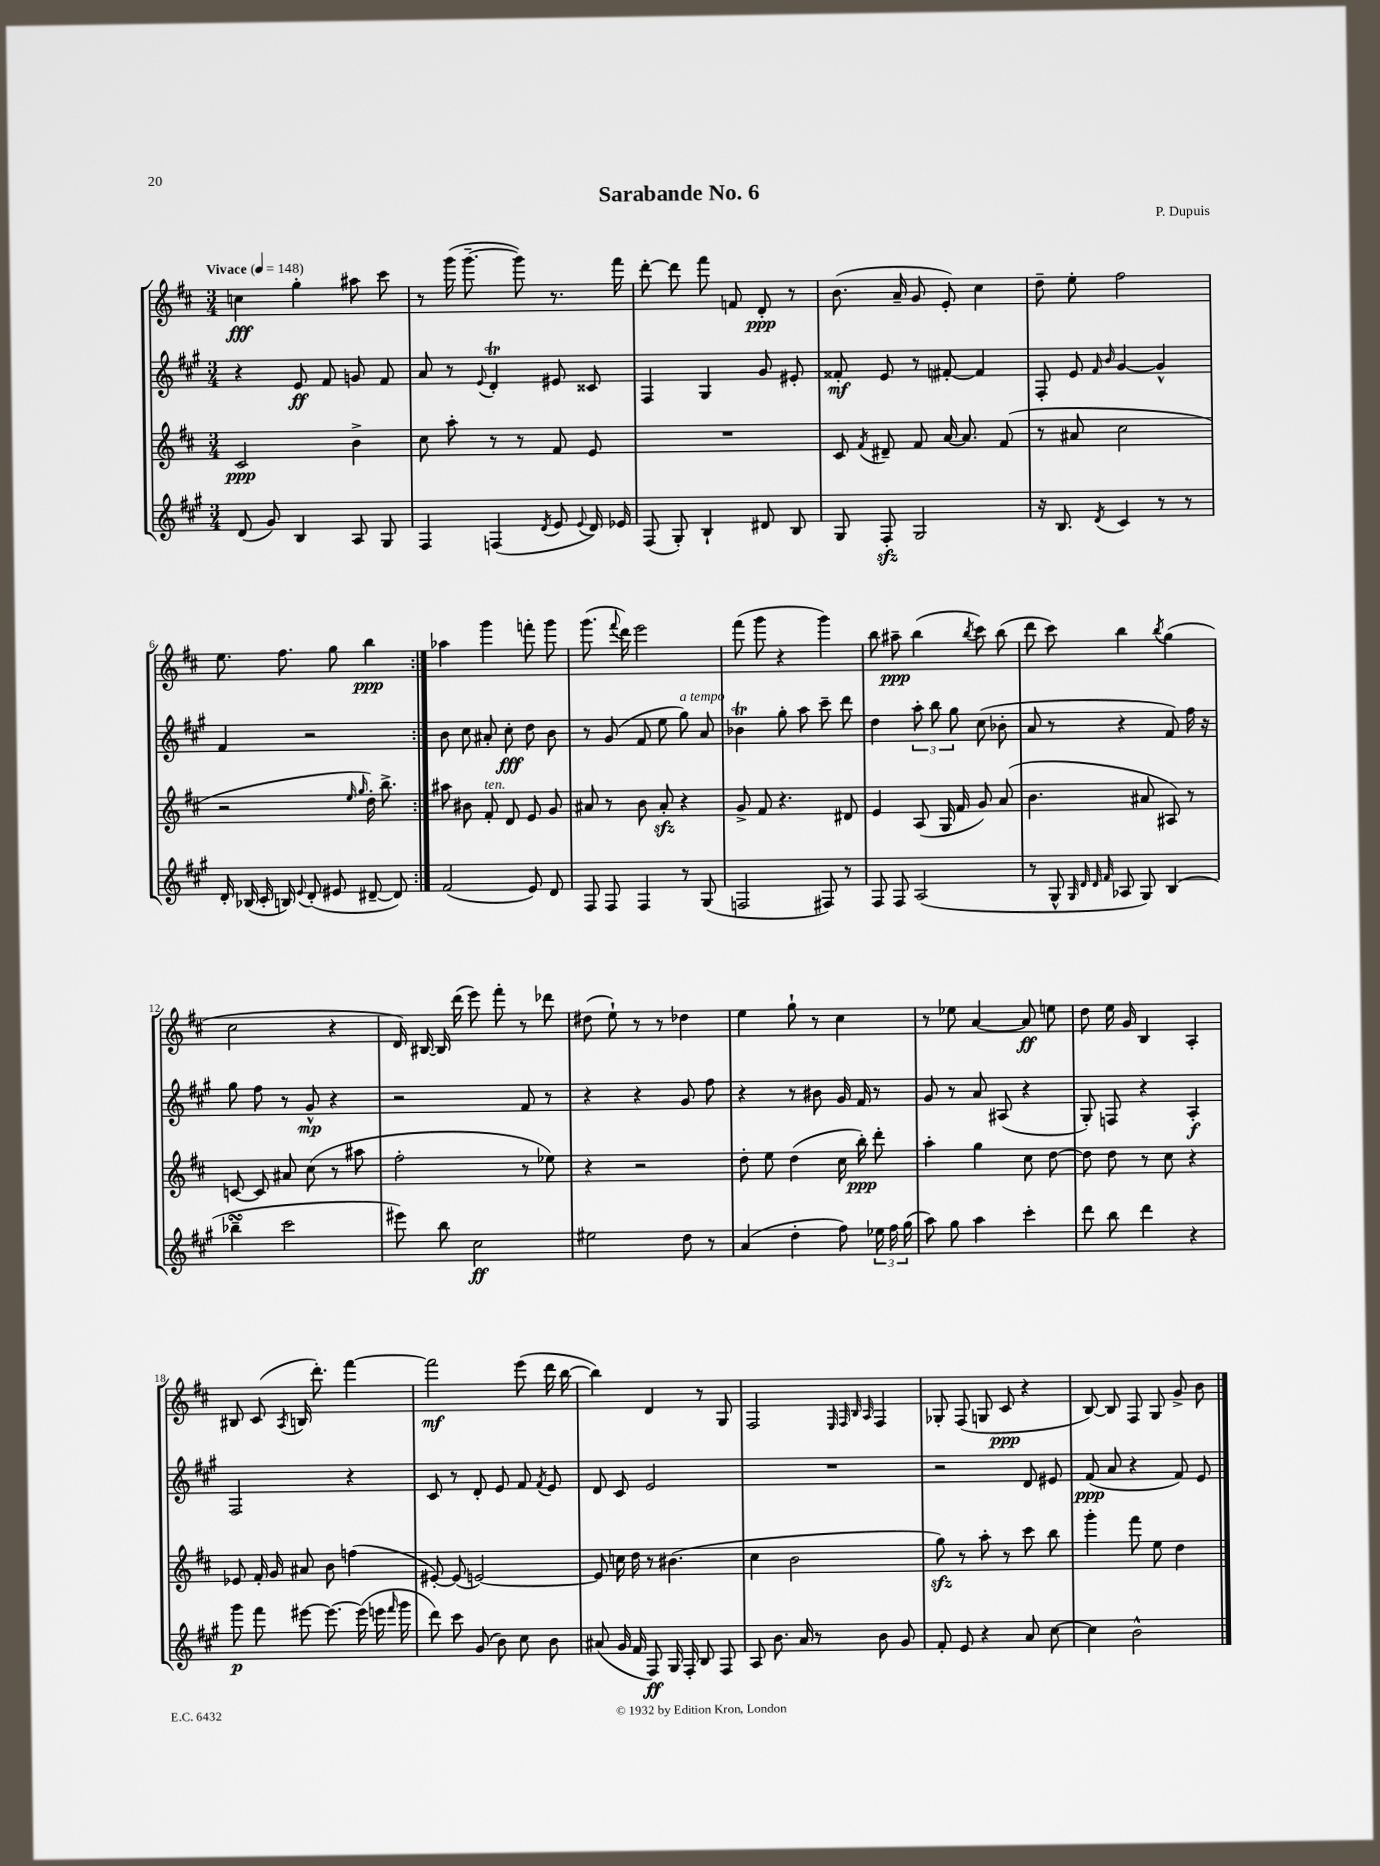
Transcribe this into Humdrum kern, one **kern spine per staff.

**kern	**kern	**kern	**kern
*staff4	*staff3	*staff2	*staff1
*clefG2	*clefG2	*clefG2	*clefG2
*k[f#c#g#]	*k[f#c#]	*k[f#c#g#]	*k[f#c#]
*M3/4	*M3/4	*M3/4	*M3/4
*MM148	*MM148	*MM148	*MM148
(8d/	2c#/	4r	4cc\
8g#/)	.	.	.
4B/	.	8e/	4gg'\
.	.	8f#/	.
8A/	4b^\	8g/	8aa#\
8G#/	.	8f#/	8ccc#\
=	=	=	=
4F#/	8cc#\	8a/	8r
.	8aa'\	8r	(16ggg\
.	.	.	[8.ggg~\
.	.	8qqe/	.
(4F/	8r	4d'/	.
.	8r	.	8ggg\])
8qd/	.	.	.
8e/	8f#/	8e#/	8.r
8qqe/	.	.	.
16d/)	8e/	8c##/	.
16e-/	.	.	16fff#\
=	=	=	=
(8F#/	2.r	4F#/	[8ddd'\
8G#'/)	.	.	8ddd\]
4B`/	.	4G#/	8fff#\
.	.	.	8f/
8d#/	.	8g#/	8d'/
8B/	.	8e#'/	8r
=	=	=	=
8G#/	8c#/	8f##'/	(8.b\
.	8qf#/	.	.
8F#'/	8d#~/	8e/	.
.	.	.	16a~/
2G#/	8f#/	8r	8g/
.	[16a/	[8f#'/	8e'/)
.	8.a/]	.	.
.	.	4f#/]	4cc#\
.	(8f#/	.	.
=	=	=	=
16r	8r	8F#'/	8dd~\
8.B/	.	.	.
.	8a#/	8e/	8ee'\
.	.	16qqf#/	.
8qd/	.	16qqb/	.
4c#/	2cc#\	[4g#/	2ff#\
8r	.	4g#^^/]	.
8r	.	.	.
=	=	=	=
16d'/	2r	4f#/	8.ee\
(16B-/	.	.	.
16c#'/	.	.	.
16B/)	.	.	8.ff#\
8qqe/	.	.	.
(8d'/	.	2r	.
8e#/	.	.	8gg\
.	16qqee/	.	.
.	16qqgg/	.	.
[8d#~/	16dd'\)	.	4bb\
.	8.bb^\	.	.
8d#/])	.	.	.
=:|!	=:|!	=:|!	=:|!
(2f#/	8aa#\	8b\	4aa-\
.	8b#\	8cc#\	.
.	8f#'/	8a#'/	4ggg\
.	8d/	8cc#'\	.
8e/)	8e/	8dd\	8fff'\
8d/	8g/	8b\	8ggg\
=	=	=	=
8F#/	8a#/	8r	(8.ggg\
8F#/	8r	(8g#/	.
.	.	.	8qqfff#/
.	.	.	16ddd\)
4F#/	8b\	8f#/	2eee\
.	8a#'/	8ee\	.
8r	4r	8gg#\)	.
(8G#/	.	8a/	.
=	=	=	=
2F/	8g^/	4b-\	(8fff#\
.	8f#/	.	8ggg\
.	4.r	8gg#'\	4r
.	.	8aa\	.
8F#/)	.	8ccc#~\	4ggg\)
8r	8d#/	8ddd\	.
=	=	=	=
8F#/	4e/	4dd\	8bb\
8F#/	.	.	8aa#~\
(2A/	(8A/	12aa'\	(4bb\
.	.	12bb\	.
.	16G/	.	.
.	.	12gg#\	.
.	16f#/	.	.
.	.	.	8qbb/
.	8g/)	(8cc#\	8ccc#\)
.	(8a/	8b-'\	(8bb\
=	=	=	=
8r	4.b\	8a/	8ddd\
8G#^^/	.	8r	8ccc#\)
32qqG#/	.	.	.
32qqd/	.	.	.
32qqd/	.	.	.
32qqf#/	.	.	.
8A-/	.	4r	4bb\
8G#/)	8a#/	.	.
.	.	.	8qbb/
(4B/	8A#/)	8f#/)	(4gg\
.	8r	16ff#\	.
.	.	16r	.
=	=	=	=
4bb-~\	[8c/	8gg#\	2cc#\
.	8c/]	8ff#\	.
2ccc#\	8a#/	8r	.
.	(8cc#\	8g#^^/	.
.	8r	4r	4r
.	8aa#\	.	.
=	=	=	=
8eee#\)	2ff#'\	2r	16d/)
.	.	.	[16B#/
8bb\	.	.	16B#/]
.	.	.	(16ddd\
2cc#\	.	.	8eee\)
.	.	.	8fff#'\
.	8r	8f#/	8r
.	8ee-\)	8r	8ddd-\
=	=	=	=
2ee#\	4r	4r	(8dd#\
.	.	.	8ee`\)
.	2r	4r	8r
.	.	.	8r
8dd\	.	8g#/	4dd-\
8r	.	8ff#\	.
=	=	=	=
(4a/	8dd'\	4r	4ee\
.	8ee\	.	.
4dd'\	(4dd\	8r	8gg`\
.	.	8b#\	8r
8ff#\)	16cc#\	16g#/	4cc#\
.	16bb'\)	16f#/	.
24ee-\	8ddd'\	8r	.
24ff#\	.	.	.
(24gg#\	.	.	.
=	=	=	=
8aa\)	4aa'\	8g#/	8r
8gg#\	.	8r	8ee-\
4aa\	4gg\	8a/	[4a/
.	.	(8A#/	.
4ccc#'\	8cc#\	4r	8a/]
.	[8dd\	.	8ee\
=	=	=	=
8ddd\	8dd\]	8G#'/)	8dd\
8bb\	8dd\	8F/	16ee\
.	.	.	16g/
4ddd\	8r	4r	4B/
.	8cc#\	.	.
4r	4r	4A'/	4A'/
=	=	=	=
8ggg#\	8e-/	2F#/	8B#/
8fff#\	16f#'/	.	(8c#/
.	16g/	.	.
.	.	.	8qA/
[8eee#\	8a#/	.	16B/
.	.	.	8.ddd'\)
8.eee#\_	8b\	.	.
.	(4ff\	4r	[4fff#\
(16eee#\]	.	.	.
16eee\	.	.	.
16qqfff#/	.	.	.
16ggg#\	.	.	.
=	=	=	=
8ddd\)	[8e#'/)	8c#/	2fff#\]
8ccc#\	(8e#/]	8r	.
(8g#/	[2e/)	8d'/	.
8b\)	.	8e/	.
8cc#\	.	8f#/	(8eee\
.	.	8qf#/	.
8b\	.	8e/	16ddd\
.	.	.	[16bb\
=	=	=	=
(8a#/	8e/]	8d/	4bb\])
16g#/	16cc\	8c#/	.
16f#/	16dd\	.	.
8F#/)	8r	2e/	4d/
16G#/	(4.b#\	.	.
16F#'/	.	.	.
8B/	.	.	8r
8F#/	.	.	8G/
=	=	=	=
8A/	4cc#\	2.r	2F#/
8.b\	.	.	.
.	2b\	.	.
16a/	.	.	.
8r	.	.	.
.	.	.	32qqE/
.	.	.	32qqF#/
.	.	.	32qqB/
.	.	.	32qqA/
8b\	.	.	4F#/
8g#/	.	.	.
=	=	=	=
8f#'/	8gg\)	2r	8G-'/
8e/	8r	.	(8F#/
4r	8aa'\	.	8G/
.	8r	.	8c#/
8a/	8ccc#\	8d/	4r
[8cc#\	8bb\	8e#/	.
=	=	=	=
4cc#\]	4ggg'\	(8f#/	[8B/)
.	.	8a/	8B/]
2b^^\	8fff#\	4r	8F#/
.	8ee\	.	8G/
.	4dd\	8f#/)	8g^/
.	.	8e/	8b\
==	==	==	==
*-	*-	*-	*-
